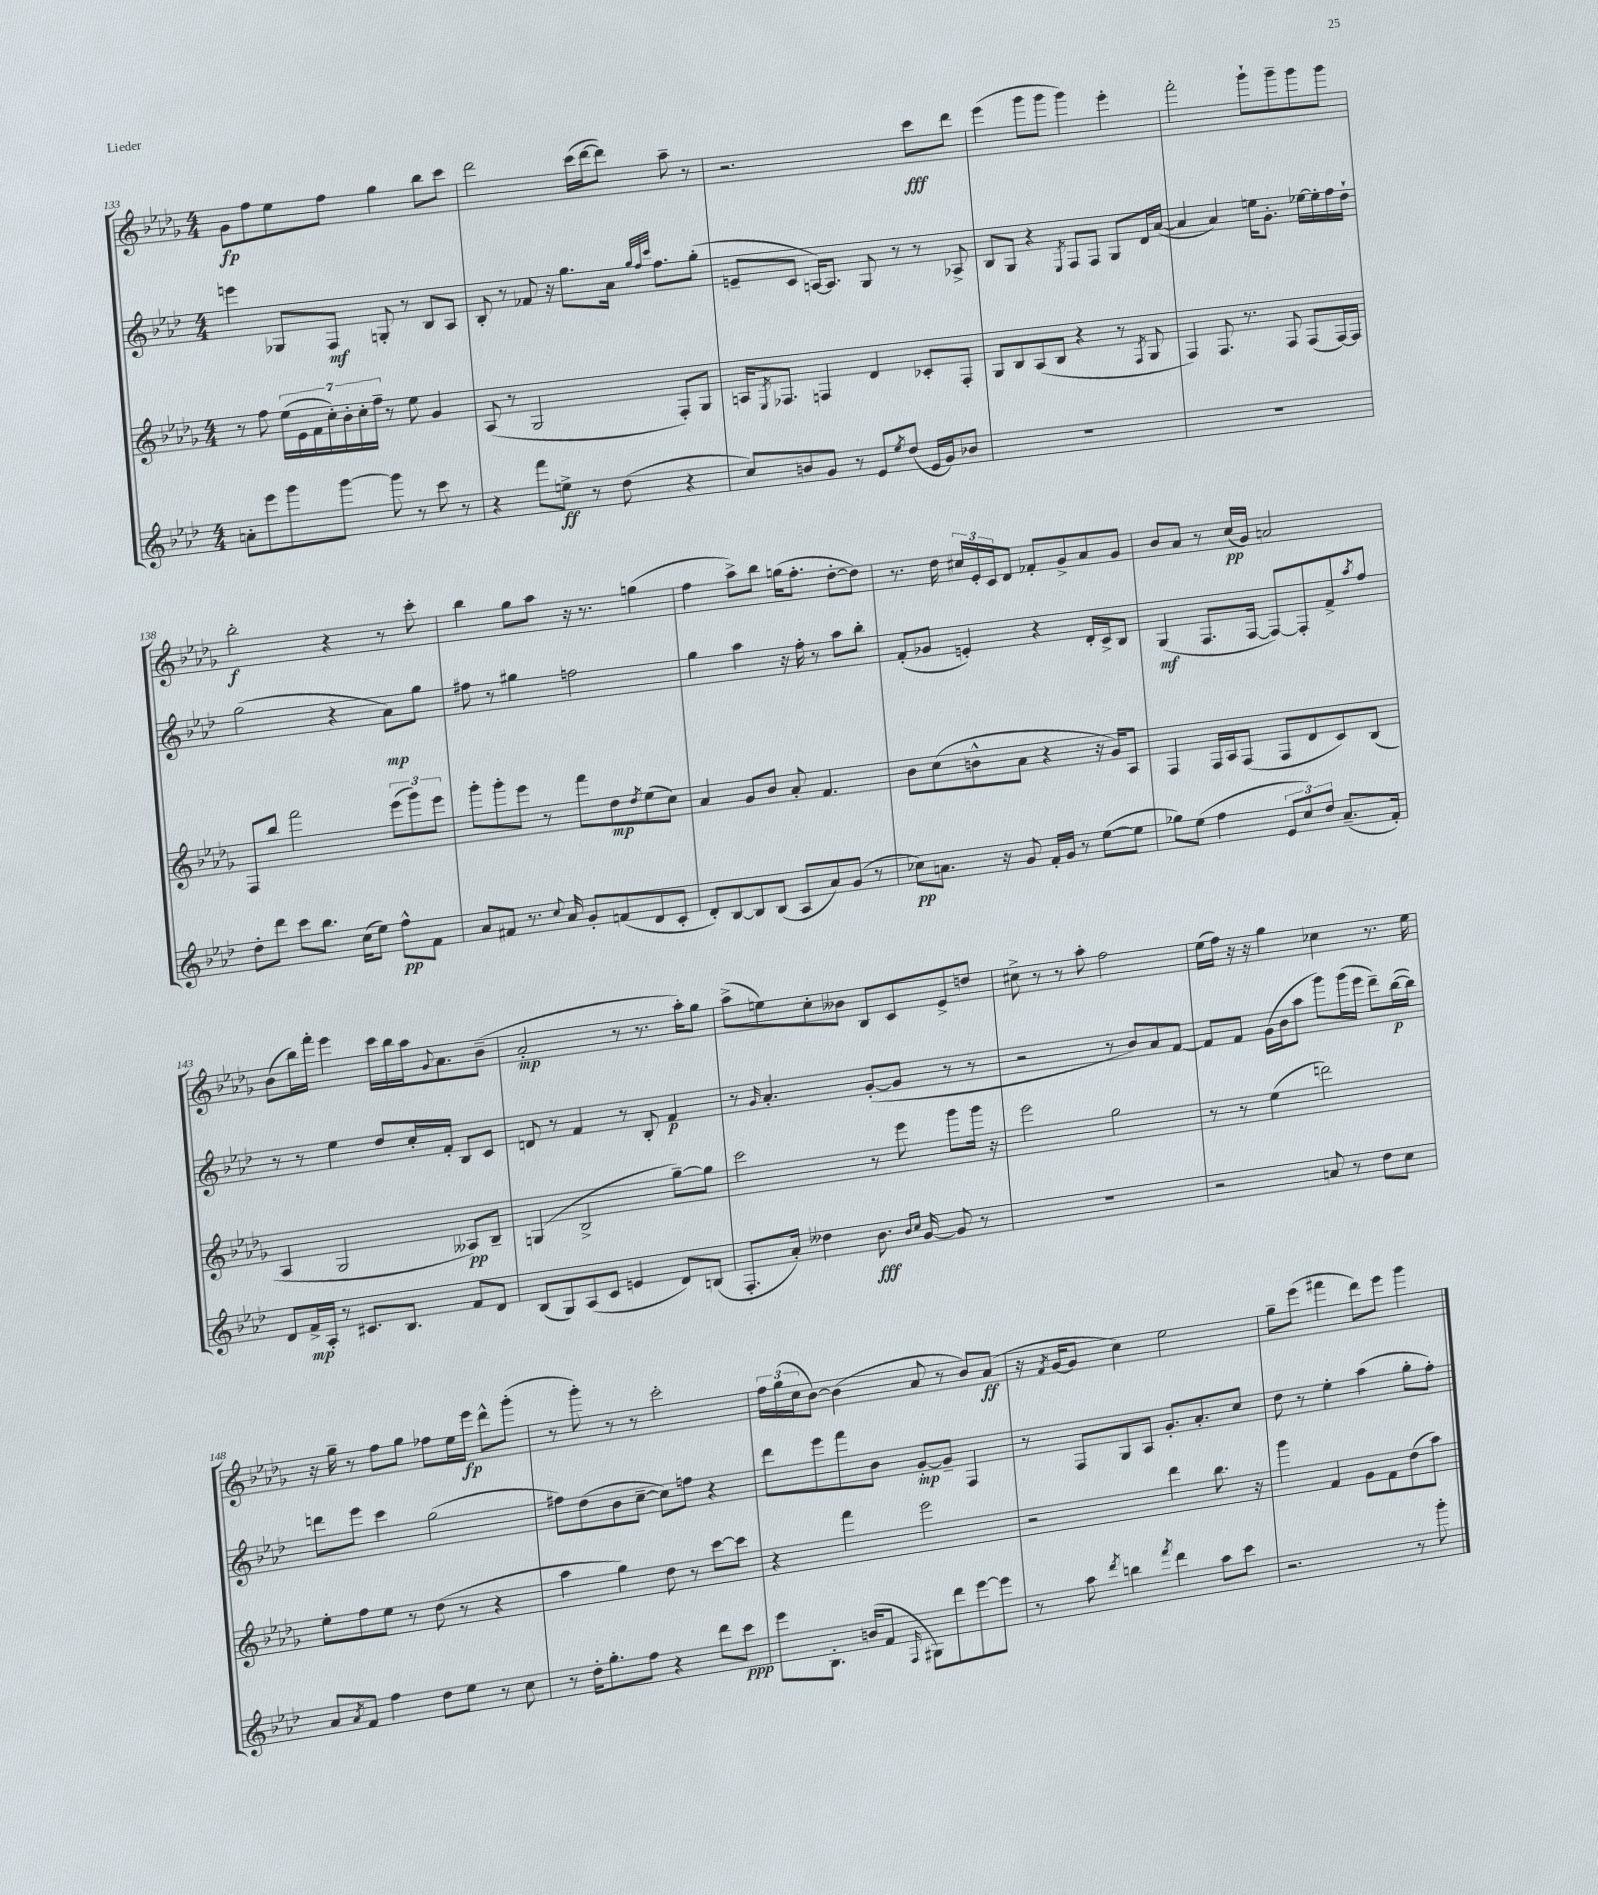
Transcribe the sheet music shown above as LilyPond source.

<<
\new StaffGroup <<
\new Staff = "s0" {
    \clef treble \key des \major \numericTimeSignature \time 4/4
    ges'8\fp f''8 ees''8 f''8 ges''4 bes''8 c'''8 |
    des'''2 c'''16( des'''16~ des'''8) aes''8-- r8 |
    r2. c'''8\fff des'''8 |
    ees'''4( ges'''8 ges'''8 ges'''4) ees'''4-. |
    f'''2-. ges'''8-! ges'''8-- ges'''8 ges'''8 |
    bes''2-.\f r4 r8 c'''8-. |
    bes''4 ges''8 aes''8 r16 r8. g''4( |
    f''4 aes''8->) bes''8 g''16( f''8.-. des''8~-. des''8) |
    r8. des''16 \tuplet 3/2 { cis''16 ees'16-. c'16 } des'8 fes'8-. ges'8-> aes'8 ges'8 |
    bes'8 aes'8 r8 c''16\pp( ges'16) a'2 |
    bes'8( bes''16) f'''16-. ees'''4 c'''16 bes''16 aes''16 \appoggiatura { ges'8 } aes'8. bes'8--( |
    aes'2-.\mp r8 r8. aes''16-.) ges''8 |
    aes''8->( e''8) c''8-. beses'8 bes8 c'8 ees'8-> d''8 |
    cis''8-> r8 r8 aes''8-. f''2 |
    ees''16( f''16) r16 r16 ges''4 ces''4 r8. ees''16 |
    r16 ges''16-- r8 f''8 ges''8 fes''8 ees''16 ees'''16\fp des'''8-^ ges'''8-.( |
    r8 ges'''8-.) r8 r8 c'''2-. |
    \tuplet 3/2 { f''16 ges''16( c''16 } bes'8~) bes'4( aes'8 r8 bes'8) aes'8\ff( |
    r16 \acciaccatura { f'8 } ges'16~ ges'8 c''4) ees''2 |
    ges''8-- ees'''8( fis'''4 des'''8) ees'''8 ges'''4 \bar "|." |
}
\new Staff = "s1" {
    \clef treble \key aes \major \numericTimeSignature \time 4/4
    e'''4 ges8 f8\mf g8-. r8 bes8 aes8 |
    bes8-. r8 fes'8 r16 g''8. aes'16 \grace { g''32 f''32 c'''32 } f''8. g''8-.( |
    e'8-- c'8 a16~) a8. g8 r8 r8 aes8-> |
    bes8 g8 r4 \acciaccatura { ees8 } f8 f8 g8 des'16 aes'16~( |
    aes'4 aes'4) e''16 g'8.-. ees''16~ ees''16-. f''16 des''16-! |
    g''2( r4 aes'8\mp) g''8 |
    fis''8 r8 gis''4 f''2 |
    g''4 aes''4 r16 f''16-. r8 aes''8 bes''8-. |
    f'8-.( ges'8 e'4-.) r4 des'16-. c'16-> bes8 |
    g4\mf( f8. f16~ f8~) f8-. f'8-> \acciaccatura { aes''8 } f''8 |
    r8 r8 ees''4 des''8 c''16-. f'16-. bes8 c'8 |
    d'8 r8 f'4 r8 bes8-. f'4\p |
    r8 \grace { g'16 } aes'4.-. g'8~-.( g'8 r8 r8 |
    r2 r8 bes'8) aes'8 f'8~ |
    f'8 f'8 g'16( bes'16 aes''8 g'''8) g'''16( ees'''16 des'''8--) bes''16~\p( bes''16) |
    d'''8 ees'''8 c'''4 g''2( |
    fis''8) des''8( bes'8 c''8~-- c''8) f''8 r4 |
    des'''8 ees'''8 f'''8 bes'8 g'8~-.\mp g'8-- f4 |
    r8 f8 g8 aes8 g'8.-. aes'8.-. c''8 |
    des''8 r8 ees''4-. aes''4( g''8-. f''8-.) \bar "|." |
}
\new Staff = "s2" {
    \clef treble \key des \major \numericTimeSignature \time 4/4
    r8 f''8 \tuplet 7/4 { ees''16( ees'16 f'16 c''16-.) bes'16-. c''16-. f''16-- } r8 ees''8 ges'4 |
    aes8( r8 ges2 f8-.) ges8 |
    a16 \acciaccatura { ees8 } fes8. f4 des'4 ces'8-. f8-. |
    ges8 bes8 aes8( bes8 r4 r8 \acciaccatura { f8 } ges8 |
    f4) f8. r8. f8 f8( f16~) f16 |
    f8 bes''8 f'''2 \tuplet 3/2 { ees'''8( ges'''8) ees'''8 } |
    ges'''8-. ges'''8-. ees'''8 r8 f'''8 des''8\mp \acciaccatura { des''8 } ees''8( c''8) |
    aes'4 ges'8 bes'8 aes'8-. f'4. |
    bes'8 c''8( b'8-^ aes'8 r4 r16 ges'16) aes8 |
    f4 f16 aes16 f8( f8 des'8 c'8) bes8( |
    aes4 ges2 aeses8\pp) bes8-- |
    g4( bes2-> ges''8~--) ges''8 |
    c'''2 r8 ees'''8 ges'''8 ges'''16 r16 |
    ees'''2 ges''2 |
    r8 r8 ees''4( d'''2) |
    ees''8-. f''8 ees''8 r8 des''8( r8 r4 |
    aes''4 ges''4) des''8 r8 c'''8~ c'''8 |
    r4 f'''4 ees'''2 |
    r2 des'''4 bes''8. r16 |
    ges'''4 f'4 ges'8 f'8 des''8( aes''8) \bar "|." |
}
\new Staff = "s3" {
    \clef treble \key aes \major \numericTimeSignature \time 4/4
    a'8-. ees'''8 g'''8 g'''8~ g'''8 r8 c'''8 r8 |
    r4 f'''8 e''8->\ff r8 des''8( r4 |
    c''8) b'8 g'8 r8 ees'8 \acciaccatura { ees''8 } des''8( ees'16 g'16) bes'8 |
    R1 |
    R1 |
    des''8-. des'''8 c'''8 bes''8. c''16( ees''8) f''8-^\pp f'8 |
    aes'8 fis'8 r8. \appoggiatura { c''8 } aes'16 g'8-. f'8( des'8 c'8-. |
    des'8-.) bes8~ bes8 bes8( aes8 aes'8) g'8( r8 |
    ces''8\pp) a'8. r16 g'8 f'16-. g'16 r8 ees''8~( ees''8 |
    ges''8) ees''8( f''4 \tuplet 3/2 { ees'8 c''8) des''8 } aes'8.--( f'16-.) |
    des'8 f'16->\mp aes16-. r8 cis'8. bes8. f'8 des'8 |
    bes8( g8) aes8( c'8 e'4 des'8) b8( |
    f8.-. aes'16-.) deses''4 bes'8.\fff \grace { bes'16 c''16 } g'16~ g'8 r8 |
    R1 |
    r2 a'8 r8 des''8 c''8 |
    aes'8 \acciaccatura { aes'8 } f'8 f''4 des''8 ees''8 r8 c''8 |
    r8 des''16-. g''8.-. f''8 r4 des'''8 c'''8\ppp |
    ees'''8 bes8.-. b'16( f'8 \grace { f16 } gis8) des'''8 ees'''8~ ees'''8 |
    r8 aes''8 \acciaccatura { des'''8 } b''4 \acciaccatura { f'''8 } des'''4 aes''8 c'''8 |
    r2. r8 g'''8-. \bar "|." |
}
>>
>>
\layout { \context { \Score currentBarNumber = #133 } }
